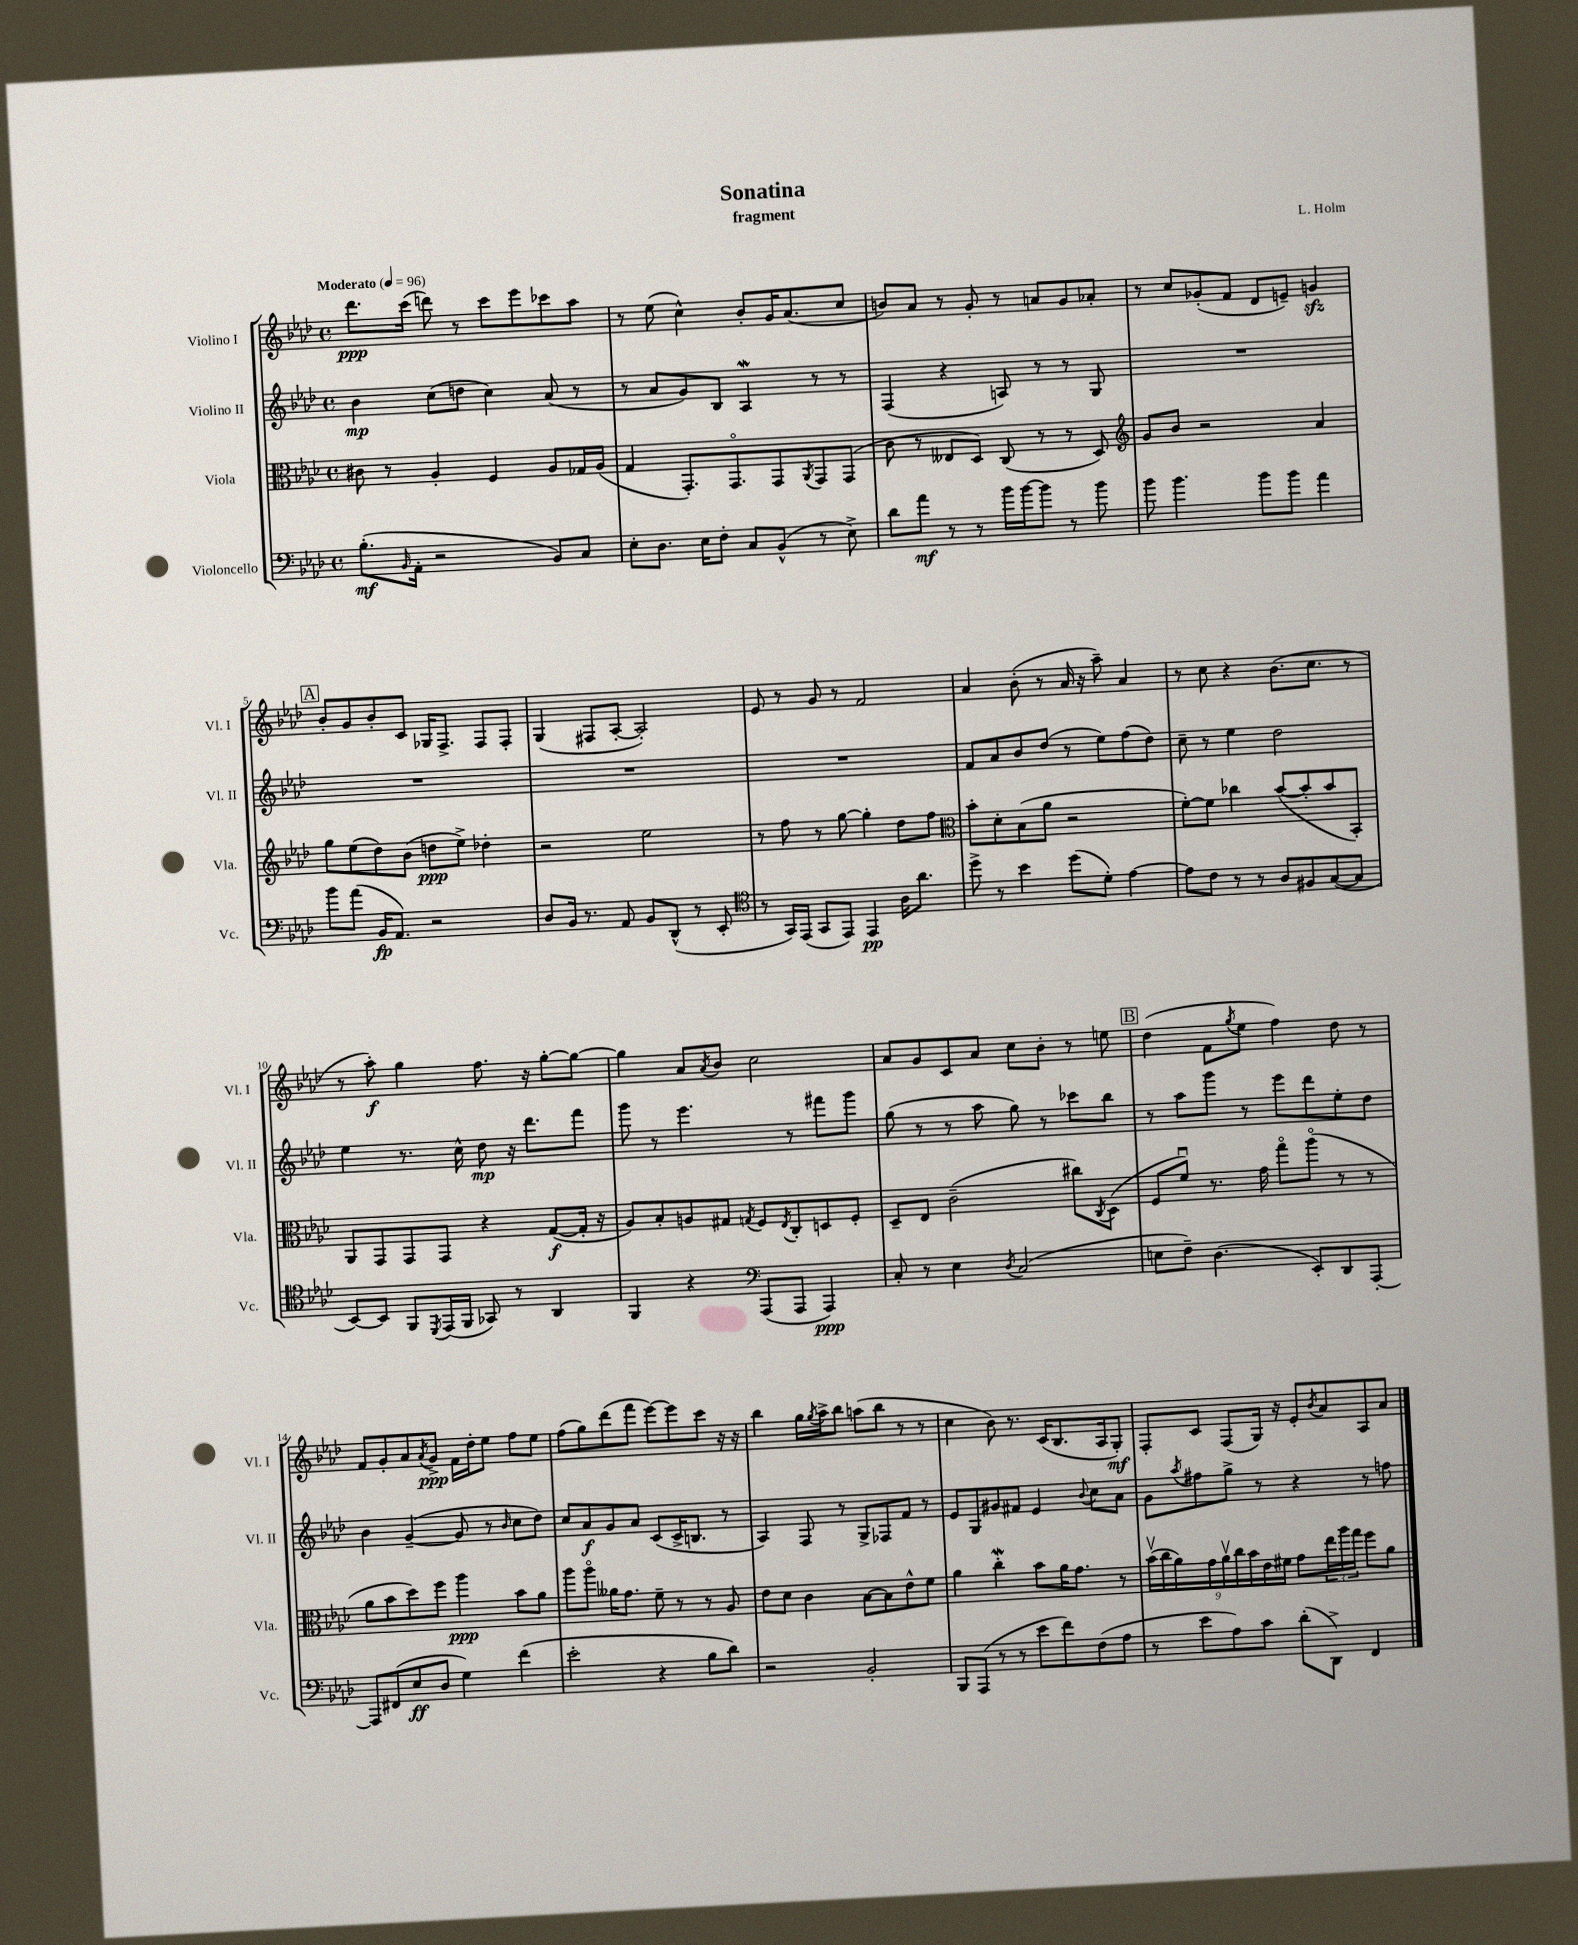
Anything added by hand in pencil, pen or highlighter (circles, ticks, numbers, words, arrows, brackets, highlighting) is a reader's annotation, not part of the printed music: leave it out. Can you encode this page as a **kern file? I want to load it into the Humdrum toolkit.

**kern	**kern	**kern	**kern
*staff4	*staff3	*staff2	*staff1
*clefF4	*clefC3	*clefG2	*clefG2
*k[b-e-a-d-]	*k[b-e-a-d-]	*k[b-e-a-d-]	*k[b-e-a-d-]
*M4/4	*M4/4	*M4/4	*M4/4
*met(c)	*met(c)	*met(c)	*met(c)
*MM96	*MM96	*MM96	*MM96
(8.B-'\L	8c#\	4b-\	8.ddd-\L
.	8r	.	.
16qqBB-/	.	.	.
16AA-'\Jk	.	.	(16ccc\Jk
2r	4A-'/	(8cc\L	8ddd\)
.	.	8dd\J	8r
.	4F/	4cc\)	8ccc\L
.	.	.	8eee-\
8BB-/L)	8A-/L	(8a-/	8ccc-\
8C/J	16G-/L	8r	8aa-\J
.	(16A-/JJ	.	.
=	=	=	=
8E-'\L	4G/	8r	8r
8.D-\J	.	8a-/L	(8ee-\
.	8.GG'/L)	8g/)	4cc^^\)
16E-\LK	.	.	.
8F'\J	.	8B-/J	.
.	8.GGo/	.	.
8C/L	.	4A-/	8b-'/L
(8BB-^^/J	8GG/	.	16g/K
.	.	.	(8.a-/
.	8qAA-/	.	.
8r	8GG/	8r	.
8E-^\)	(8GG/J	8r	8cc/J
=	=	=	=
8d-\L	8c\	(4F/	8b/L)
8a-\J	8r	.	8a-/J
8r	8E--/L	4r	8r
8r	8D-/J)	.	8g'/
16b-\LL	(8C/	8A/)	8r
[16b-\J	.	.	.
8b-\]J	8r	8r	8a/L
8r	8r	8r	8g/
8b-\	8D-/)	8G/	8a-'/J
=	=	=	=
*	*clefG2	*	*
8b-\	8g/L	1r	8r
4.b-\	8b-/J	.	8cc/L
.	2r	.	(8g-'/
.	.	.	8f/J
8b-\L	.	.	8d-/L
8b-\J	.	.	8e~/J)
4a-\	4a-/	.	4g/
=	=	=	=
8b-\L	8gg\L	1r	8b-'/L
(8a-\J	(8ee-\	.	8g/
16BB-/LK	8dd-\)	.	8b-'/
8.AA-/J)	.	.	.
.	(8b-\J	.	8c/J
2r	8dd\L	.	16G-/LK
.	.	.	8.F^/J
.	8ee-^\J)	.	.
.	4dd-'\	.	8F/L
.	.	.	8F'/J
=	=	=	=
8D-/L	2r	1r	(4G/
16BB-/Jk	.	.	.
8.r	.	.	.
.	.	.	8F#/L
8AA-/	.	.	[8A-'/J
8BB-/L	2ee-\	.	2A-'/])
(8DD-^^/J	.	.	.
8r	.	.	.
8EE-'/	.	.	.
=	=	=	=
*clefC4	*	*	*
8r	8r	1r	8e-/
16GG/LL)	8ff\	.	8r
(16EE-/JJ	.	.	.
8GG/L	8r	.	8g/
8EE-/J)	[8gg\	.	8r
4EE-/	4gg'\]	.	2f/
16A-\LK	8dd-\L	.	.
8.a-\J	.	.	.
.	8ff\J	.	.
=	=	=	=
*	*clefC3	*	*
8dd-^\	8b-'\L	8f/L	4a-/
8r	8d-'\	8a-/	.
4b-\	(8B-\	8b-/	(8b-'\
.	8a-\J	(8dd-/J	8r
(8dd-\L	2r	8r	16a-/
.	.	.	16r
8d-'\J)	.	8ee-\L)	8aa-~\)
[4e-\	.	(8ff\	4a-/
.	.	8dd-\J)	.
=	=	=	=
8e-\]L	[8f'\L)	8cc~\	8r
8c\J	8f\]J	8r	8cc\
8r	4cc-\	4ee-\	4r
8r	.	.	.
8A-/L	([8b-/L	2dd-\	(8.b-\L
8F#/	8b-'/]	.	.
.	.	.	8.cc\J
([8G/	8b-/	.	.
8G/]J	8BB-'/J)	.	8r
=	=	=	=
[8BB-/L)	8AA-/L	4ee-\	8r
8BB-/]J	8GG/	.	8aa-'\)
8FF/L	8GG/	8.r	4gg\
8qDD-/	.	.	.
(16EE-/L	8GG/J	.	.
16FF/JJ	.	16cc^^\	.
8GG-/)	4r	8dd-\	8.ff\
8r	.	16r	.
.	.	8.ddd-\L	16r
4AA-/	([8G/L	.	[8gg'\L
.	16G'/]Jk	8fff\J	8gg\_J
.	16r	.	.
=	=	=	=
4FF/	8A-/L)	8ggg\	4gg\]
.	8B-'/	8r	.
4r	8A/	4.eee-\	8a-/L
.	.	.	8qa-/
.	8G#/J	.	8b-/J
*clefF4	*	*	*
.	8qG/	.	.
(8AAA-/L	8F/L	.	2cc\
.	8qE-/	.	.
8AAA-/J	8C'/	8r	.
4AAA-/)	8D/	8fff#\L	.
.	8F'/J	8ggg\J	.
=	=	=	=
8C'/	8D-~/L	(8gg\	8a-/L
8r	8E-/J	8r	8g/
4E-\	(2c~\	8r	8c/
.	.	8aa-\	8a-/J
8qD-/	.	.	.
(2C/	.	8gg\)	8cc\L
.	.	8r	8b-'\J
.	8cc#\L)	8ccc-\L	8r
.	8qC/	.	.
.	(8D-\J	8bb-\J	8ee\
=	=	=	=
8E\L	8F/L	8r	(4dd-\
8F~\J)	8fu/J)	8aa-\L	.
(4.D-\	8.r	8ggg\J	8f\L
.	.	.	8qgg/
.	.	8r	8ee-\J
.	16g\	.	.
.	8ggo\L	8eee-\L	4ff\)
8EE-'/L)	(8aa-o\J	8ddd-\	.
8DD-/	8r	8ee-'\	8dd-\
[8AAA-'/J	8r	8dd-\J	8r
=	=	=	=
8AAA-/]L	8a-\L	4b-\	8f/L
(8FF#/	8b-\	.	8g'/
8E-/	8dd-\)	([4g~/	8a-/
.	.	.	8qa-/
8D-/J	8ff\J	.	8g^/J
4G\)	4aa-\	8g/]	16f\LL
.	.	.	16dd-'\J
.	.	8r	8ee-\J
.	.	16qqb-/	.
(4f\	8b-\L	8cc\L	8ff\L
.	8a-\J	8dd-\J)	8ee-\J
=	=	=	=
2e-'\	8aa-\L	8cc/L	(8ff\L
.	8aa-o\J	8a-/	8gg\)
.	16a--\LK	8g/	(8ddd-\
.	8.g\J	.	.
.	.	8a-/J	8fff\J
4r	8f~\	(8c/L	[8eee-\L)
.	8r	16c^/K	8eee-\]
.	.	8.B/J	.
8B-\L	8r	.	8ccc\J
8d-\J)	8A-/	8r	16r
.	.	.	16r
=	=	=	=
2r	8e-\L	4A-/)	4bb-\
.	8d-\J	.	.
.	4c\	8F/	16gg\LL
.	.	.	8qgg/
.	.	.	16aa-^\J
.	.	8r	8bb-\J
2BB-'/	[8B-\L	8G^/L	(8aa\L
.	8B-\]	8F-/	8bb-\J
.	8e-^^\	8f/J	8r
.	8f\J	8r	8r
=	=	=	=
8BBB-/L	4a-\	8e-/L	4cc\
(8AAA-/J	.	8G/	.
8r	4cc'\	8g#/	8b-\)
8r	.	8f#/J	8.r
8e-\L	8b-\L	4e-/	.
.	.	.	(16c/LK
8f\)	16a-\K	.	8.B-/
.	8.g\J	.	.
.	.	8qqb-/	.
(8F\	.	8cc\L	.
.	.	.	16A-/k
8A-\J	8r	8a-\J	8G'/J)
=	=	=	=
8r	(18b-v\LL	8g\L	8F'/L
.	18cc\	.	.
.	18a-\)	.	.
.	.	8qaa-/	.
8e-\L	.	8ff#\	8c/J
.	18g\	.	.
.	18a-v\	.	.
8A-\)	.	8gg^\J	(8F/L
.	18cc\	.	.
.	18b-\	.	.
8c\J	.	8r	16G/Jk)
.	18e-\	.	.
.	.	.	16r
.	18f#\JJ	.	.
(8d-'\L	8g\L	4r	8e-'/L
.	.	.	8qb-/
8DD-^\J)	24ee-\L	.	8a-/
.	24aa-\	.	.
.	24gg\JJ	.	.
4FF/	8ff\L	8r	8A-/
.	8a-\J	8ff\	8a-/J
==	==	==	==
*-	*-	*-	*-
